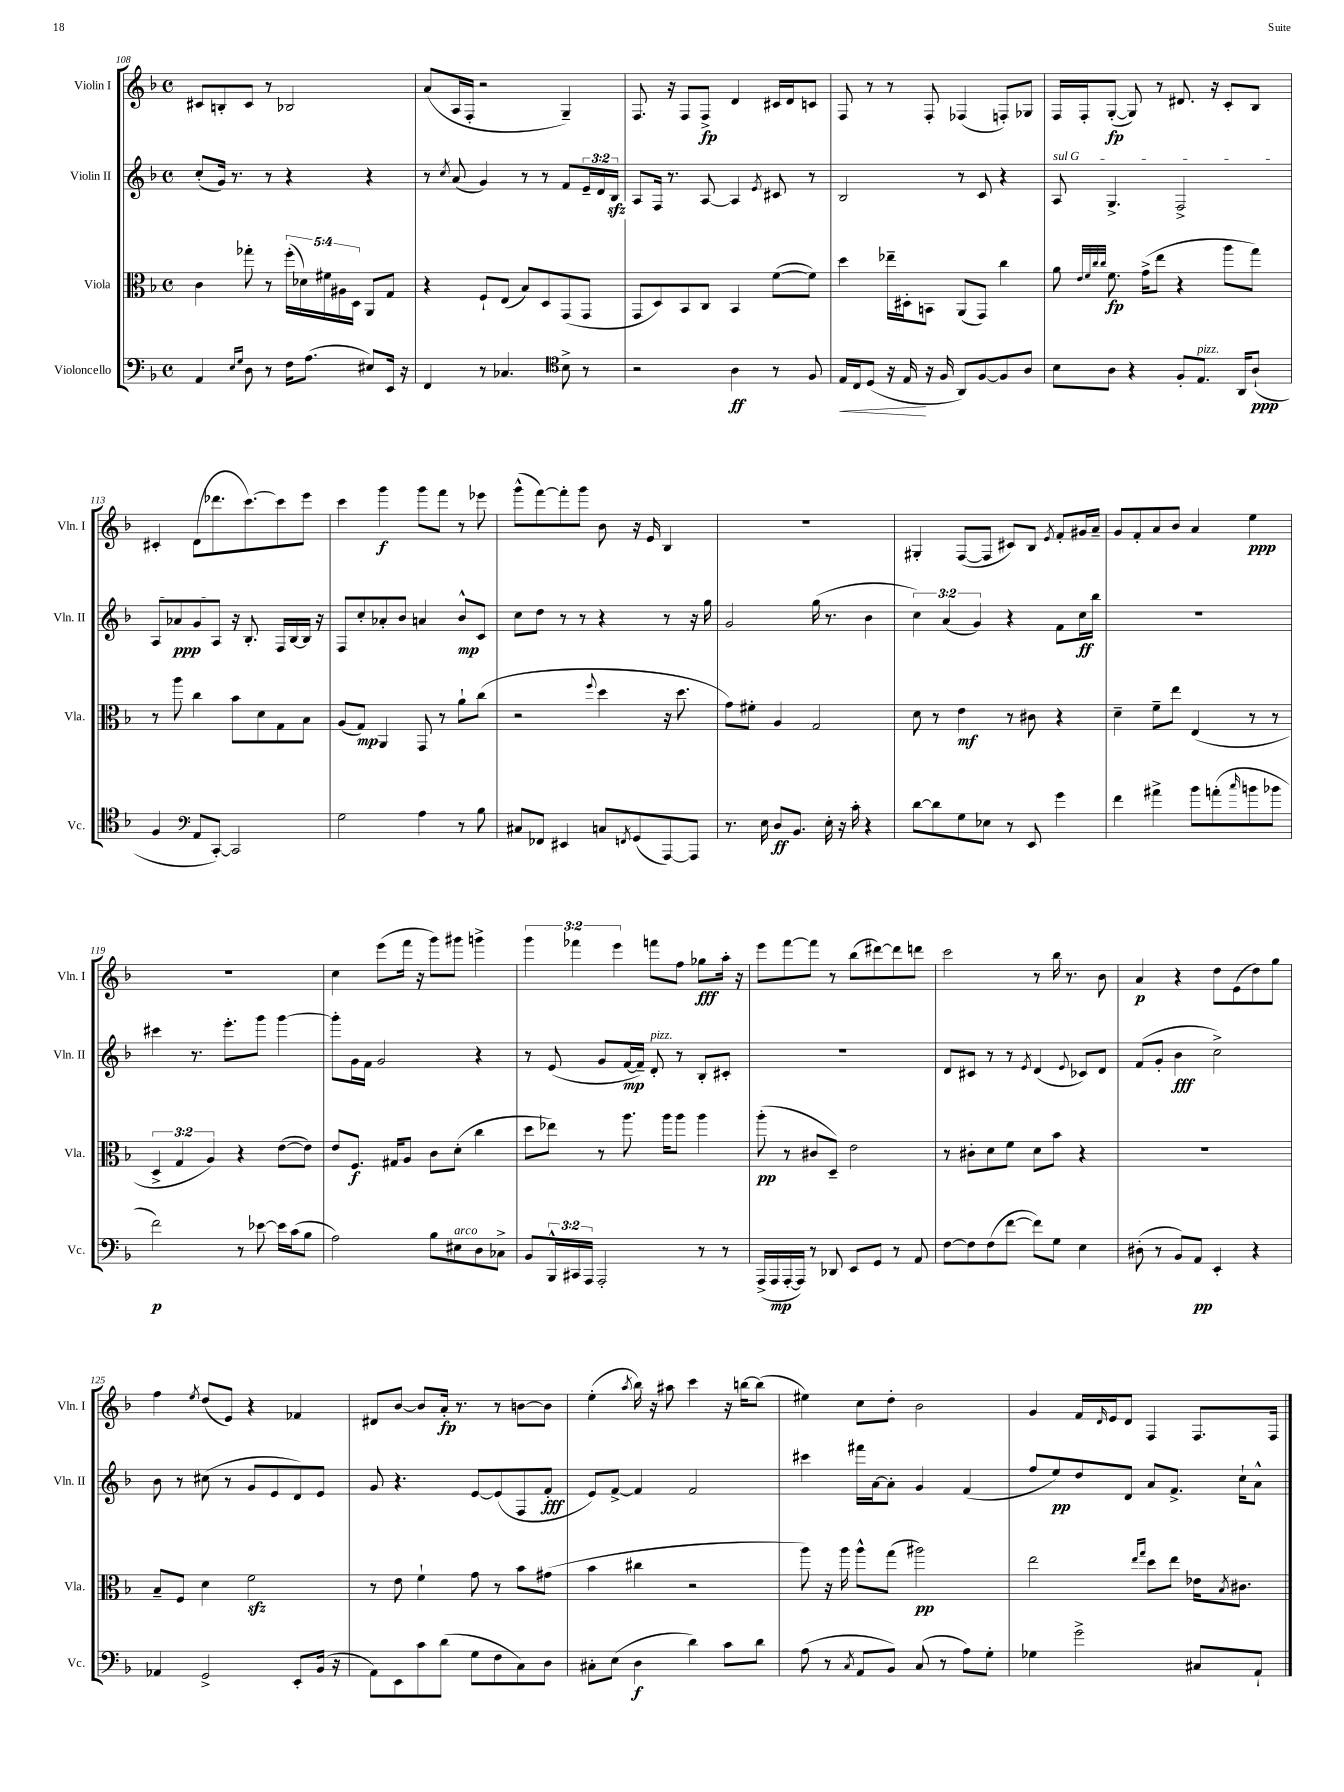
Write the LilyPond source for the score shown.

<<
\new StaffGroup <<
\new Staff = "s0" \with { instrumentName = "Violin I" shortInstrumentName = "Vln. I" } {
    \clef treble \key f \major \defaultTimeSignature \time 4/4 \override Staff.TupletNumber.text = #tuplet-number::calc-fraction-text
    cis'8 b8-. cis'8 r8 bes2 |
    a'8( a16 f16-. r2 g4--) |
    f8. r16 f8 f8->\fp d'4 cis'16 d'16 c'8 |
    f8 r8 r8 f8-. fes4( f8-.) ges8 |
    f16 f16-. g8~-.\fp( g8) r8 dis'8. r16 c'8-. bes8 |
    cis'4-. d'8( des'''8. c'''8.~) c'''8 e'''8 |
    c'''4 g'''4\f g'''8 f'''8 r8 ees'''8 |
    g'''8-^( f'''8~) f'''8-. g'''8 bes'8 r16 e'16 bes4 |
    R1 |
    gis4-. f8~( f8 cis'8) bes8 \acciaccatura { e'8 } f'8-. gis'16 a'16-- |
    g'8 f'8-. a'8 bes'8 a'4 e''4\ppp |
    R1 |
    c''4 e'''8( f'''16 r16 g'''8) gis'''8 g'''4-> |
    \tuplet 3/2 { g'''4 fes'''4 e'''4 } f'''8 f''8 ges''8\fff a''16-. r16 |
    e'''8 f'''8~ f'''8 r8 bes''8( dis'''8~) dis'''8 d'''8 |
    c'''2 r8 bes''16 r8. bes'8 |
    a'4\p r4 d''8 e'8( d''8) g''8 |
    f''4 \acciaccatura { e''8 } d''8( e'8) r4 fes'4 |
    dis'8 bes'8~ bes'8 a'16-.\fp r8. r8 b'8~ b'8 |
    e''4-.( \acciaccatura { a''8 } bes''16) r16 ais''8 c'''4 r16 b''16~ b''8( |
    eis''4) c''8 d''8-. bes'2 |
    g'4 f'16 \grace { d'16 } e'16 d'8 f4 f8. f16 \bar "|." |
}
\new Staff = "s1" \with { instrumentName = "Violin II" shortInstrumentName = "Vln. II" } {
    \clef treble \key f \major \defaultTimeSignature \time 4/4 \override Staff.TupletNumber.text = #tuplet-number::calc-fraction-text
    c''8-.( g'16) r8. r8 r4 r4 |
    r8 \acciaccatura { c''8 } a'8( g'4) r8 r8 f'8 \tuplet 3/2 { e'16-- d'16 bes16\sfz } |
    a8 f16 r8. a8~ a4 \acciaccatura { e'8 } cis'8 r8 |
    bes2 r8 c'8 r4 |
    \once \override TextSpanner.bound-details.left.text = \markup { \italic "sul G" } a8\startTextSpan g4.-> f2-> |
    a8 aes'8\ppp g'8 a8\stopTextSpan r16 bes8.-. f16 bes16~ bes16 r16 |
    f8 c''8-. aes'8-. bes'8 a'4 bes'8-^\mp c'8 |
    c''8 d''8 r8 r8 r4 r8 r16 g''16 |
    g'2 g''16( r8. bes'4 |
    \tuplet 3/2 { c''4) a'4( g'4) } r4 f'8 c''16\ff bes''16 |
    R1 |
    cis'''4 r8. e'''8.-. g'''8 g'''4~ |
    g'''8-. g'16 f'16 g'2 r4 |
    r8 e'8( g'8 f'16~\mp f'16--) d'8-.^\markup { \italic "pizz." } r8 bes8-. cis'8-. |
    R1 |
    d'8 cis'8 r8 r8 \acciaccatura { e'8 } d'4( \appoggiatura { e'8 } ces'8) d'8 |
    f'8( g'8-. bes'4\fff c''2->) |
    bes'8 r8 cis''8( r8 g'8 e'8 d'8) e'8 |
    g'8 r4. e'8~ e'8( f8 f'8-.\fff |
    e'8) f'8~-> f'4 f'2 |
    cis'''4 fis'''16 a'16~ a'8-. g'4 f'4( |
    f''8 e''8\pp) d''8 d'8 a'8 f'8.-> c''16-! a'8-^ \bar "|." |
}
\new Staff = "s2" \with { instrumentName = "Viola" shortInstrumentName = "Vla." } {
    \clef alto \key f \major \defaultTimeSignature \time 4/4 \override Staff.TupletNumber.text = #tuplet-number::calc-fraction-text
    c'4 ges''8-. r8 \tuplet 5/4 { f''16-.( des'16) fis'16 ais16 d16 } a,8 g8 |
    r4 f8-! e8( bes8) d8 g,8( g,8 |
    g,8 d8) bes,8 c8 bes,4 f'8~( f'8) |
    d''4 ees''16-- dis16-. b,8 a,8( g,8) c''4 |
    a'8 \grace { e'32 f'32 c''32 c''32 } f'8.\fp g'16->( e''8 r4 a''8 g''8) |
    r8 a''8 c''4 bes'8 d'8 g8 bes8 |
    a8( g8\mp) a,4 g,8 r8 a'8-! c''8( |
    r2 \appoggiatura { f''8 } d''4 r16 d''8. |
    g'8) fis'8-. a4 g2 |
    d'8 r8 e'4\mf r8 cis'8 r4 |
    d'4-- f'8-- e''8 e4( r8 r8 |
    \tuplet 3/2 { d4-> g4 a4) } r4 e'8~( e'8) |
    e'8 f8.\f gis16 a8 c'8 d'8-.( c''4 |
    d''8 ees''8) r8 a''8. a''16 a''8 a''4 |
    a''8-.\pp( r8 cis'8 d8--) e'2 |
    r8 cis'8-. d'8 f'8 d'8 bes'8 r4 |
    R1 |
    bes8-- f8 d'4 f'2\sfz |
    r8 e'8 f'4-! g'8 r8 bes'8 gis'8( |
    bes'4 cis''4 r2 |
    a''8) r16 a''16 a''8-^ g''8( ais''2\pp) |
    e''2 \grace { e''16 g''16 } d''8 e''8 ees'16 \acciaccatura { bes8 } cis'8. \bar "|." |
}
\new Staff = "s3" \with { instrumentName = "Violoncello" shortInstrumentName = "Vc." } {
    \clef bass \key f \major \defaultTimeSignature \time 4/4 \override Staff.TupletNumber.text = #tuplet-number::calc-fraction-text
    a,4 \grace { e16 g16 } d8 r8 f16 a8.( eis8) e,16 r16 |
    f,4 r8 ces4. \clef tenor bes8-> r8 |
    r2 a4\ff r8 f8 |
    e16\< c16 d8( r16 e16\! r16 f16 a,8) f8~ f8 a8 |
    bes8 a8 r4 f8-. e8.^\markup { \italic "pizz." } a,16 a8-!\ppp( |
    f4 \clef bass a,8 c,8~-.) c,2 |
    g2 a4 r8 bes8 |
    cis8 fes,8 eis,4 c8 \acciaccatura { f,8 } g,8( a,,8~) a,,8 |
    r8. e16 d8\ff bes,8. e16-. r16 c'16-. r4 |
    d'8~ d'8 g8 ees8 r8 e,8 g'4 |
    f'4 ais'4-> bes'8 a'8-.( \grace { c''16 } b'8 bes'8 |
    f'2\p) r8 ees'8~ ees'16 c'16( bes8 |
    a2) bes8 eis8^\markup { \italic "arco" } d8 ces8-> |
    bes,8 \tuplet 3/2 { bes,,16-^ cis,16 a,,16 } a,,2-. r8 r8 |
    a,,16->( a,,16\mp a,,16~-. a,,16) r8 des,8 e,8 g,8 r8 a,8 |
    f8~ f8 f8( f'8~ f'8) g8 e4 |
    dis8-.( r8 bes,8) a,8\pp e,4-. r4 |
    aes,4 g,2-> e,8-. bes,16( r16 |
    a,8) e,8 c'8 d'8( g8 f8 c8) d8 |
    cis8-. e8( d4\f d'4) c'8 d'8 |
    a8( r8 \acciaccatura { c8 } a,8 bes,8) c8( r8 a8) g8-. |
    ges4 g'2-> cis8 a,8-! \bar "|." |
}
>>
>>
\layout { \context { \Score currentBarNumber = #108 } }
